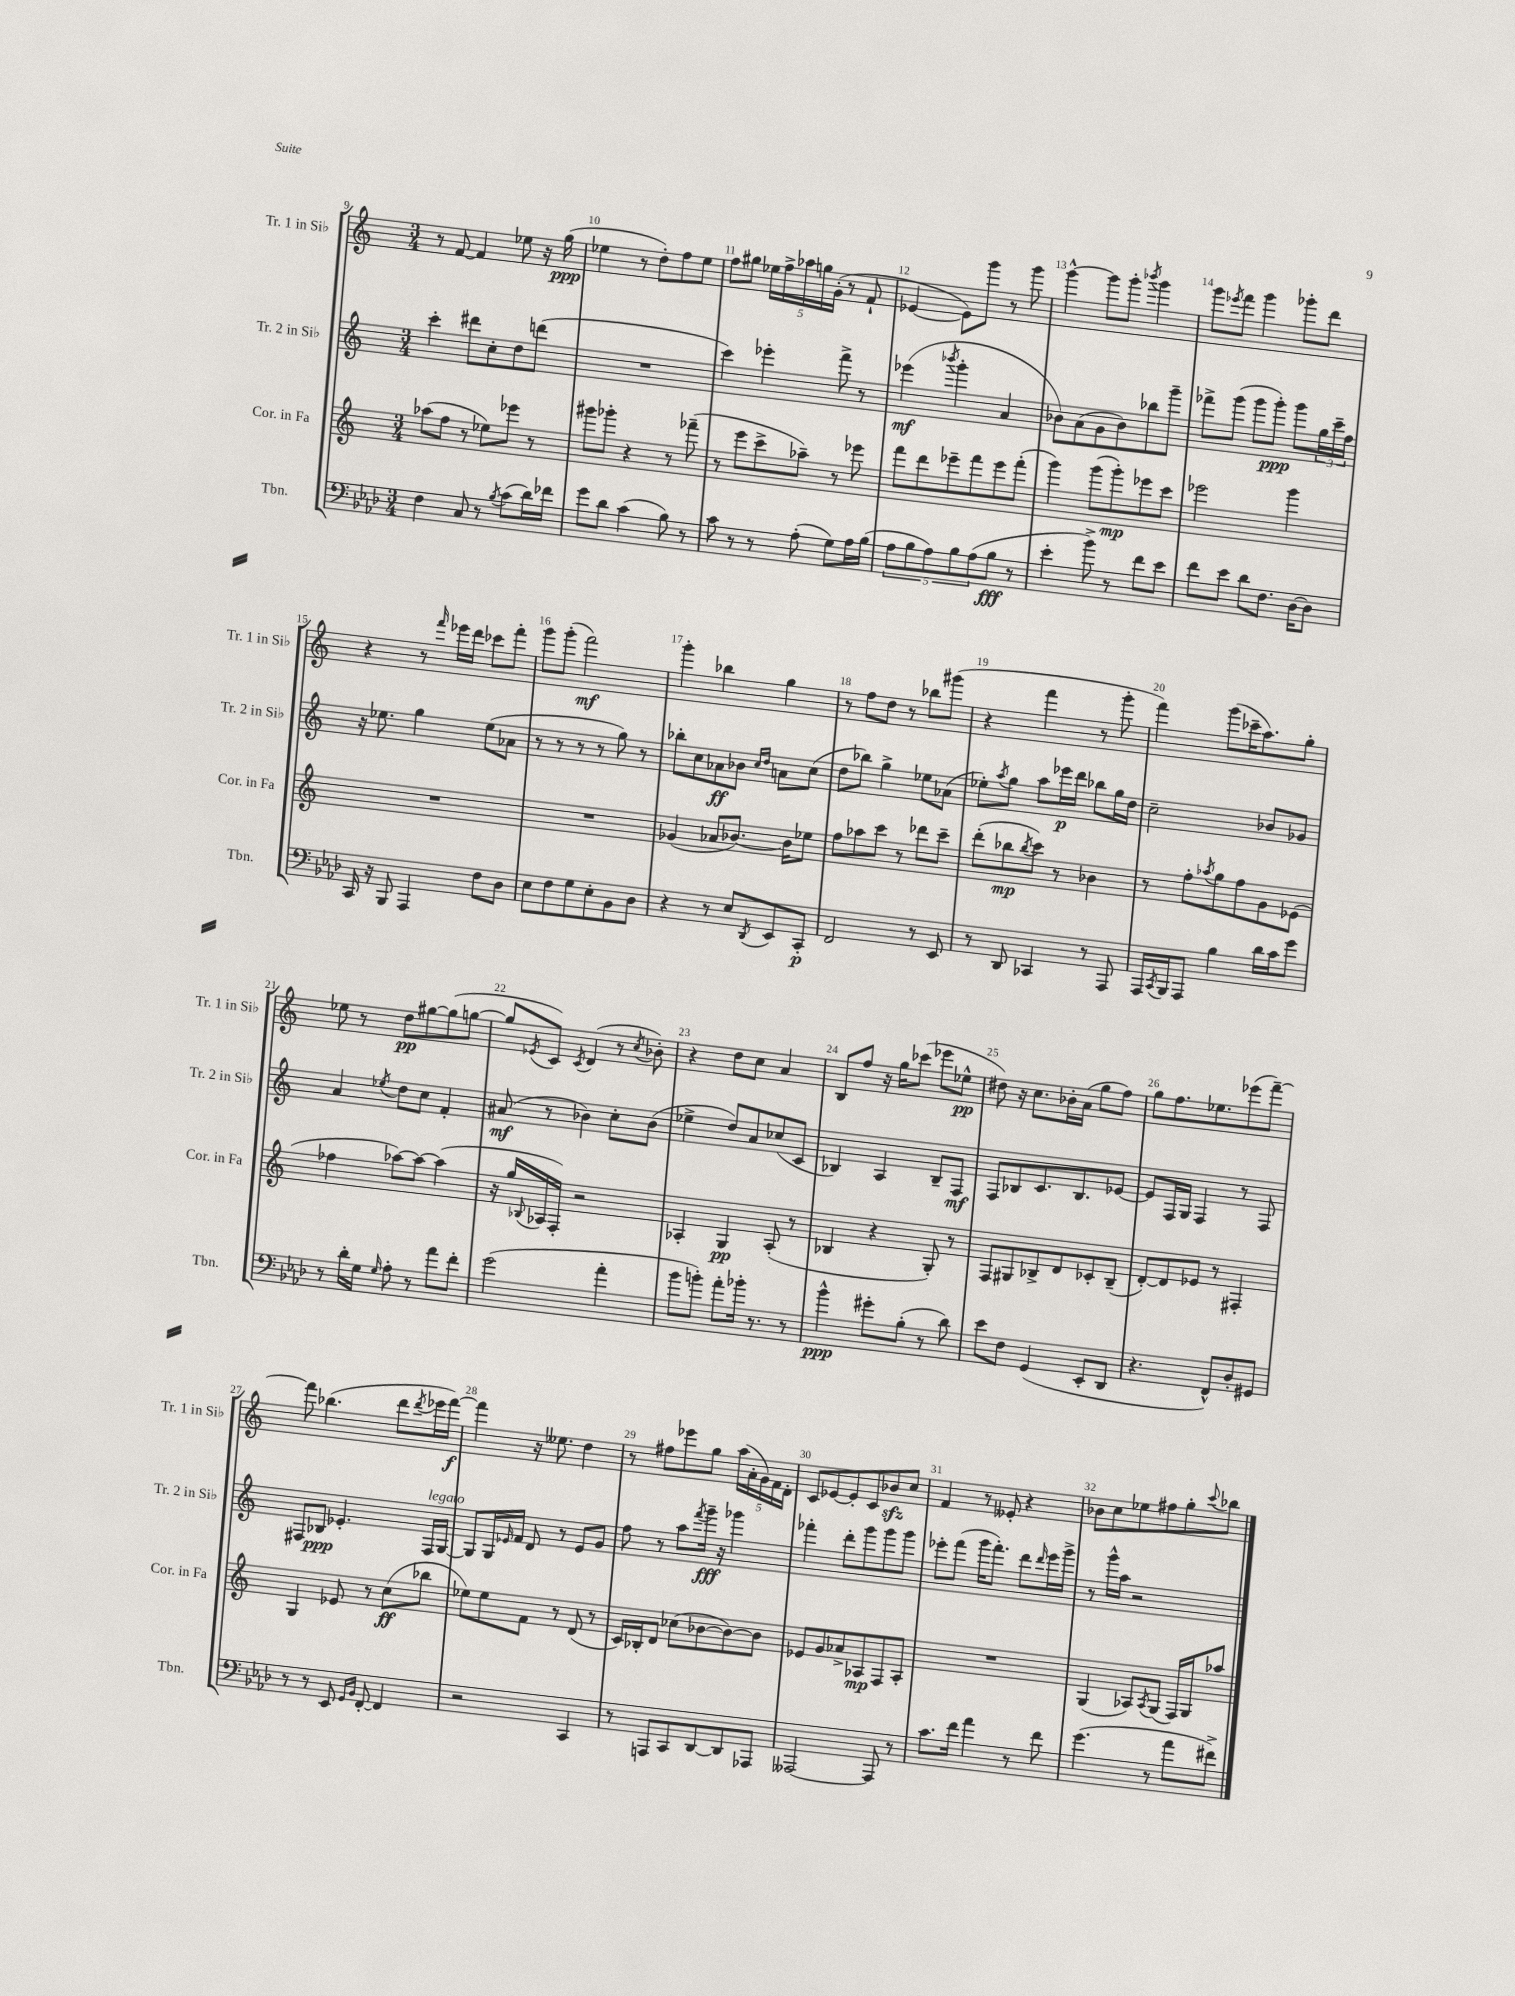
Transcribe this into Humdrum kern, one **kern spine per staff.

**kern	**kern	**kern	**kern
*staff4	*staff3	*staff2	*staff1
*clefF4	*clefG2	*clefG2	*clefG2
*k[b-e-a-d-]	*k[]	*k[]	*k[]
*M3/4	*M3/4	*M3/4	*M3/4
4F	(8aa-	4ccc'	8r
.	8ff	.	[8f
8C	8r	8ddd#	4f]
8r	8ee-)	8cc'	.
8qB-	.	.	.
(8c	8eee-	8dd	8ee-
16d-)	8r	(8ddd	16r
16f-	.	.	(16gg
=	=	=	=
8g	8ggg#	2.r	4ee-
8d-	8ggg-'	.	.
(4c	4r	.	8r
.	.	.	8dd')
8B-)	8r	.	8ff
8r	(8fff-~	.	8ee-
=	=	=	=
8c	8r	4ccc)	8ff
8r	8eee	.	8gg#
8r	8ccc^	4eee-'	20ee-
.	.	.	20ff^
.	.	.	20aa-
(8A-'	8aa-~)	.	.
.	.	.	20gg
.	.	.	(20g'
8G)	8r	8fff^	8r
16A-	8eee-	8r	8f`
(16B-	.	.	.
=	=	=	=
10A-	8fff	(4eee-	[4e-
10B-	.	.	.
.	8ddd	.	.
10A-)	.	.	.
.	.	8qbbb-	.
.	8eee-~	4ggg'	8e-])
10B-	.	.	.
.	8fff	.	8ggg
(10A-	.	.	.
8B-	8eee-	4a	8r
8r	(8fff'	.	8ggg
=	=	=	=
4e-'	4ggg)	8b-)	[4ggg^^
.	.	(8a	.
8b-^)	(8ggg	8g	8ggg]
8r	8ggg')	8b-)	8ggg'
.	.	.	8qbbb-
8f	8eee-	8bb-	4ggg
8e-	8ccc	8ggg~	.
=	=	=	=
8f	2eee-	8fff-^	8ggg
.	.	.	8qeee-
8e-	.	(8ggg	8fff
8d-	.	8ggg	4ggg
8.F	.	8ggg')	.
.	4ggg	8ggg	8ggg-'
[16D-	.	.	.
8D-]	.	24gg	8ddd
.	.	24ccc~	.
.	.	24ff	.
=	=	=	=
16CC	2.r	16r	4r
16r	.	8.ee-	.
8BBB-	.	.	.
4AAA-	.	4gg	8r
.	.	.	16qqfff
.	.	.	16eee-
.	.	.	16ddd
8F	.	(8ee-	8ccc-
8D-	.	8a-	8fff'
=	=	=	=
8E-	2.r	8r	8ggg
8F	.	8r	(8ggg'
8G	.	8r	2fff)
8E-'	.	8r	.
8BB-	.	8gg)	.
8D-	.	8r	.
=	=	=	=
4r	(4g-	8bb-'	4ggg'
.	.	8cc	.
8r	8a-	8a-	4bb-
8E-	[8.b-)	8b-	.
.	.	16qqcc	.
8qDD-	.	16qqdd	.
8EE-	.	8a	4gg
.	16b-]	.	.
8CC'	8ee-	(8cc	.
=	=	=	=
2FF	8ff	8dd	8r
.	8aa-	8bb-)	8ff
.	8ccc	4gg^	8dd
.	8r	.	8r
8r	8ddd-	8ee-	8bb-
8EE-	8ccc~	(8a-	(8ggg#
=	=	=	=
8r	(8ddd'	8ee-')	4r
.	.	8qaa	.
8DD-	8bb-	8gg	.
.	8qbb-	.	.
4CC-	8ccc)	8aa	4fff
.	8r	16eee-	.
.	.	16ddd	.
8r	4b-	8bb-	8r
8AAA-	.	16gg	8ggg'
.	.	16dd	.
=	=	=	=
16AAA-	8r	2cc~	4fff)
8qCC	.	.	.
16BBB-	.	.	.
8AAA-	8ff'	.	.
.	8qaa-	.	.
4B-	8gg	.	(8ggg
.	8ff	.	16ccc-~
.	.	.	8.aa)
16d-	8g	8b-	.
16c	.	.	.
8g	(8e-	8g-	8gg'
=	=	=	=
8r	4ff-	4a	8ee-
16d-'	.	.	8r
16G	.	.	.
16qqG	.	8qee-	.
8A-'	[8aa-)	8dd	8dd
8r	8aa-_	8cc	[8gg#
8a-	(4aa-]	4f'	(8gg#]
8f'	.	.	[8gg
=	=	=	=
(2g	16r	(8a#	8gg]
.	16gg	.	.
.	8qqB-	.	8qe-
.	16A-	8r	8c)
.	16F')	.	.
.	.	.	8qc
.	2r	4b-)	(4d
4a-'	.	8cc'	8r
.	.	.	8qcc
.	.	(8b-	8b-')
=	=	=	=
8b-	4A-'	4ee-^	4r
8b')	.	.	.
8a-'	4G	8dd)	8dd
16b-'	.	8a	8cc
8.r	.	.	.
.	(8A-'	(8cc-	4a
8r	8r	8c	.
=	=	=	=
4b-^^	4B-	4B-)	8B
.	.	.	8ff
8g#'	4r	4A	16r
.	.	.	16gg
(8B-'	.	.	(8ccc-
8r	8G')	8B-~	8eee-
8d-)	8r	8F	8ee-^^
=	=	=	=
8e-	8F	8F	8dd#)
8F	8G#	8B-	16r
.	.	.	8.cc
(4GG	8B-^	8.c	.
.	8d	.	16b-'
.	.	8.B-	(16a
8EE-'	8c-'	.	8gg
8DD-	(8B-~	[8e-	8ff)
=	=	=	=
4.r	[8d')	8e-]	8gg
.	8d]	16F	8.ff
.	.	16G	.
.	8e-	4F	.
.	.	.	8.ee-
8FF^^)	8r	.	.
8D-'	4F#'	8r	(8eee-
8GG#	.	8F	[8fff~)
=	=	=	=
8r	4G	8F#	8fff]
8r	.	8B-	(4.bb-
8EE-	8e-	4.e-'	.
16qqGG	.	.	.
16qqBB-	.	.	.
[8FF'	8r	.	.
4FF]	(8cc	.	8ddd
.	.	.	8qddd
.	8bb-	16F#	16eee-
.	.	[16G	[16fff)
=	=	=	=
2r	8ee-)	8G]	4fff]
.	8ee-	16G	.
.	.	16qqe-	.
.	.	16f	.
.	8f	8d	16r
.	.	.	8.ee--
.	8r	8r	.
4CC	(8d	8e-	4dd
.	8r	8g	.
=	=	=	=
8r	16c)	8ff	8r
.	16B-'	.	.
8AAA	8d	8r	8ff#
8CC	(8cc-	8aa	8eee-
.	.	8qfff	.
[8DD-	[8b-	16ggg~	8gg
.	.	16r	.
8DD-]	8b-_)	4ggg-	(20aa
.	.	.	20a'
.	.	.	20g)
8AAA-	8b-]	.	.
.	.	.	20f
.	.	.	20d'
=	=	=	=
[2AAA--	8e-	4fff-'	8c
.	8g	.	[8e-
.	8a-^	8ddd'	8e-']
.	8A-	8ggg	8c
8AAA--]	8F	8ggg	8b-
8r	8A-'	8ggg	8cc
=	=	=	=
8.c	2.r	8eee-'	4f
.	.	(8fff	.
16f	.	.	.
4a-	.	16ggg	8r
.	.	8.fff')	.
.	.	.	8e--'
8r	.	8ddd	4r
.	.	16qqddd	.
8f	.	16eee-	.
.	.	16ggg^	.
=	=	=	=
(4.g	(4G	8r	8b-
.	.	16ggg^^	8cc
.	.	16aa	.
.	8A-)	2r	8ee-
.	8qA-	.	.
8r	(8G	.	8ff#
8a-	16F)	.	8gg'
.	16G	.	.
.	.	.	8qqccc
8f#^)	8aa-	.	8bb-
==	==	==	==
*-	*-	*-	*-
